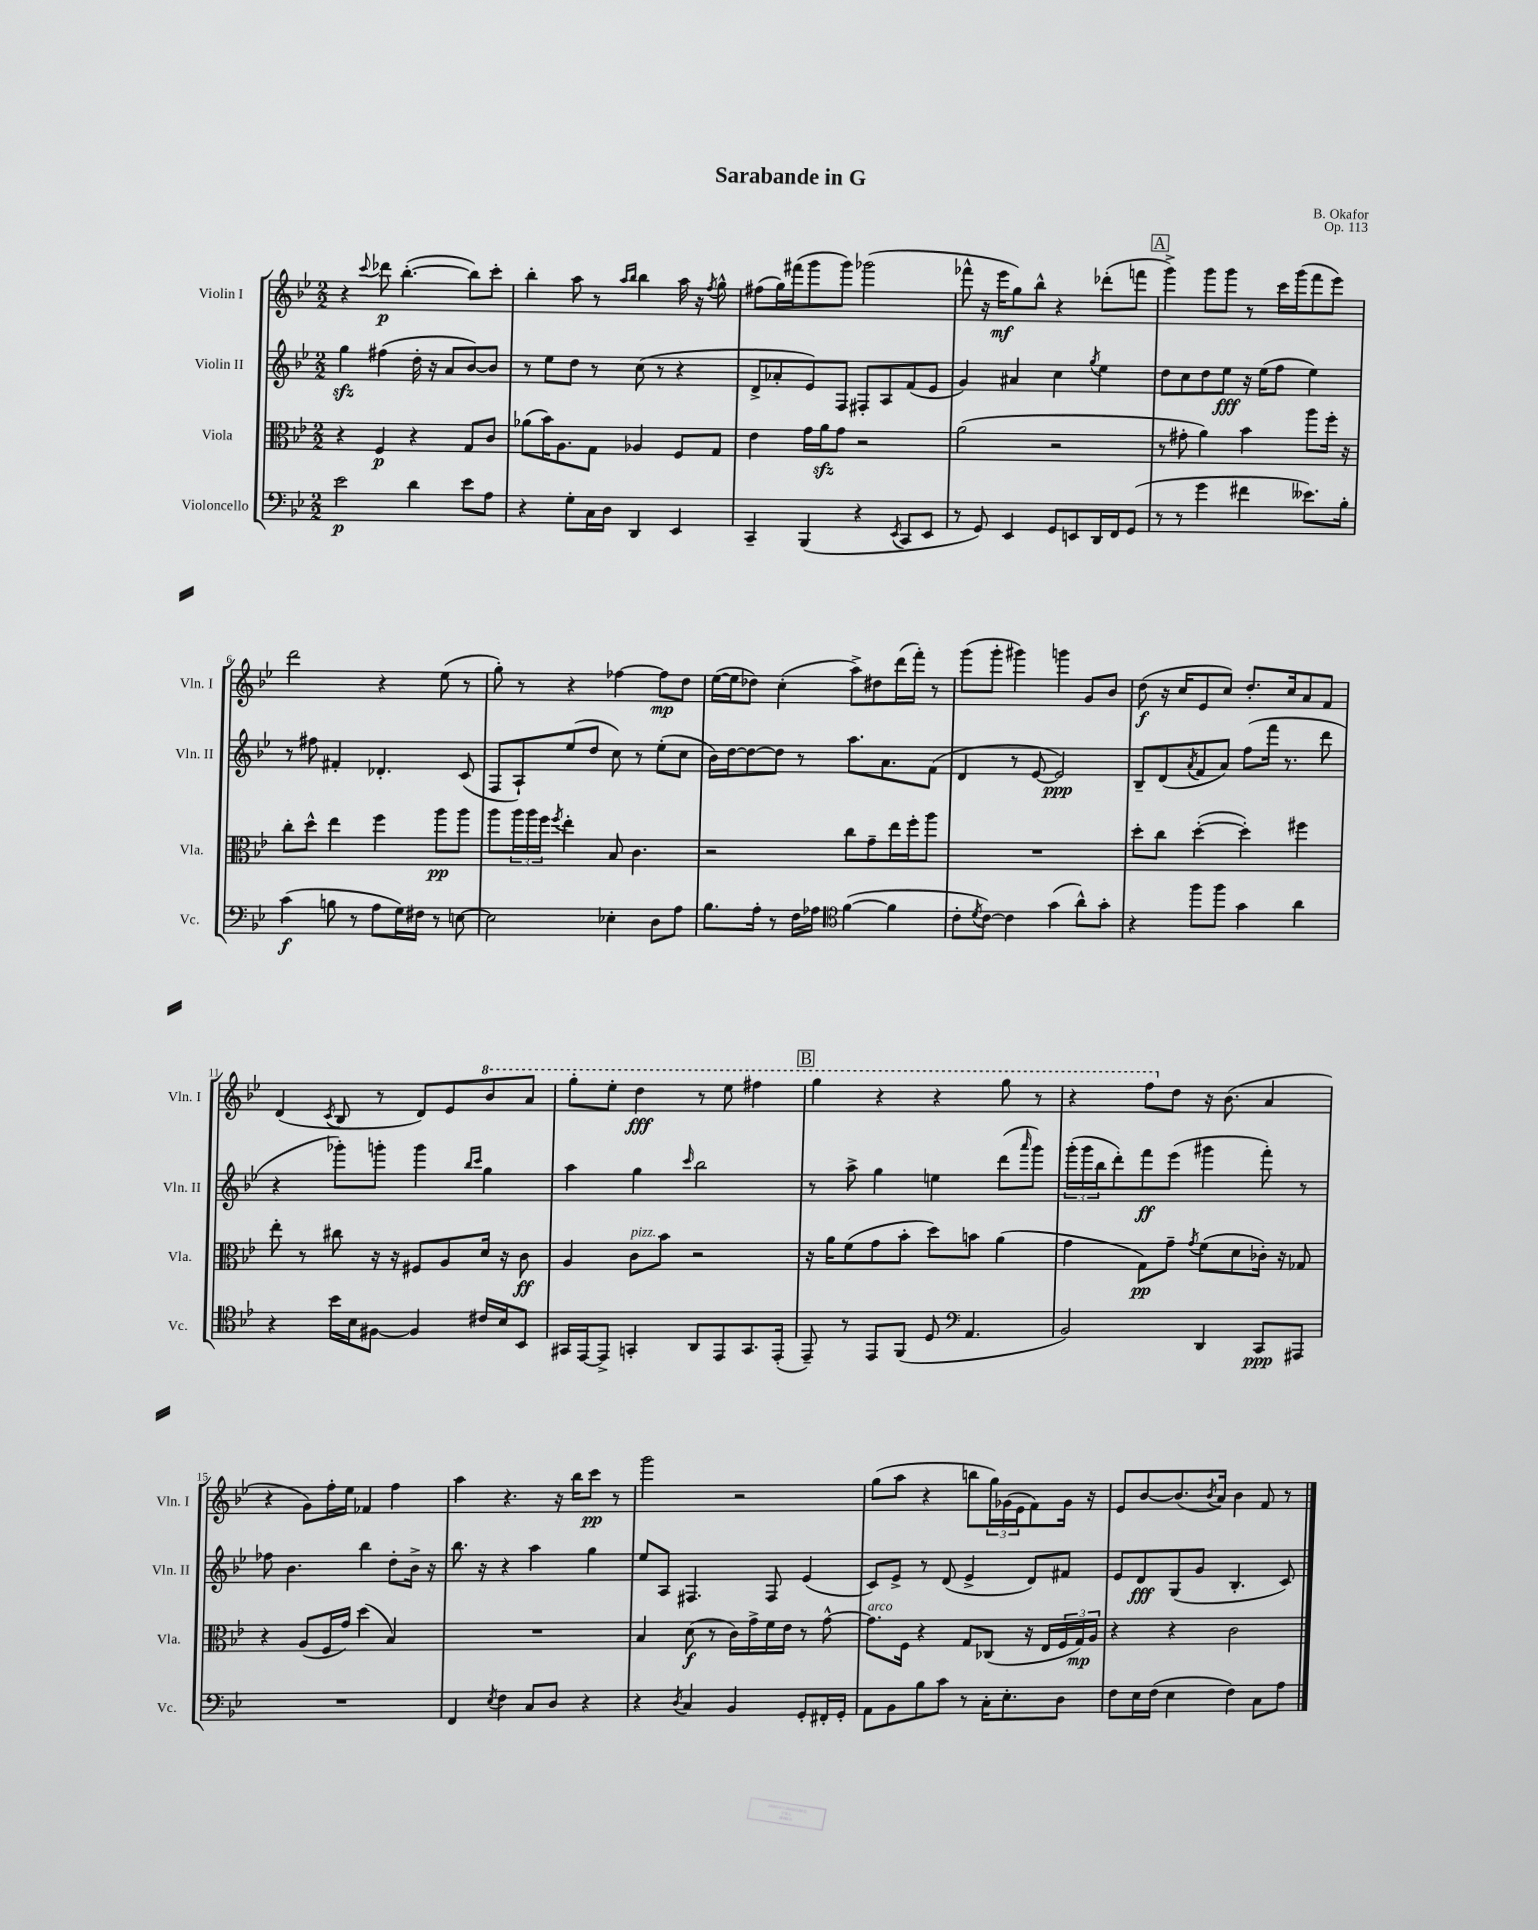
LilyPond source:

\header { title = "Sarabande in G" composer = "B. Okafor" opus = "Op. 113" }
<<
\new StaffGroup <<
\new Staff = "s0" \with { instrumentName = "Violin I" shortInstrumentName = "Vln. I" } {
    \clef treble \key bes \major \numericTimeSignature \time 2/2
    r4 \appoggiatura { c'''8 } des'''8\p bes''4.~-.( bes''8) c'''8-. |
    bes''4-. a''8 r8 \grace { a''16 bes''16 } bes''4 a''16 r16 \acciaccatura { f''8 } g''8-^ |
    fis''8( g''16) fis'''16( g'''8 g'''8) ges'''2( |
    fes'''8-^ r16 ees'''16\mf g''8) bes''8-^ r4 des'''8-.( f'''8 |
    \mark \markup { \box "A" } g'''4->) g'''8 g'''8 r8 c'''16 g'''16( f'''8 ees'''8) |
    d'''2 r4 ees''8( r8 |
    g''8-.) r8 r4 fes''4~ fes''8\mp d''8 |
    ees''16~( ees''16 des''8) c''4-.( a''8->) dis''8 d'''16( f'''16-.) r8 |
    g'''8( g'''8-. gis'''4) g'''4 g'8 bes'8 |
    d''8\f( r16 c''16 ees'8 c''8) d''8.-. c''16 a'8 f'8 |
    d'4( \acciaccatura { c'8 } bes8 r8 d'8) ees'8 \ottava #1 bes''8 a''8 |
    g'''8-. ees'''8-. d'''4\fff r8 ees'''8 fis'''4 |
    \mark \markup { \box "B" } g'''4 r4 r4 g'''8 r8 |
    r4 f'''8 \ottava #0 d''8 r16 bes'8.( a'4 |
    r4 g'8) f''16-. ees''16 fes'4 f''4 |
    a''4 r4. r16 bes''16 c'''8\pp r8 |
    g'''2 r2 |
    g''8( a''8 r4 b''8 \tuplet 3/2 { g''16) ges'16( ees'16 } f'8) ges'16 r16 |
    ees'8 bes'8~ bes'8.( \acciaccatura { bes'8 } a'16) bes'4 f'8 r8 \bar "|." |
}
\new Staff = "s1" \with { instrumentName = "Violin II" shortInstrumentName = "Vln. II" } {
    \clef treble \key bes \major \numericTimeSignature \time 2/2
    g''4\sfz fis''4( d''16-. r16 a'8 bes'8~) bes'8 |
    r8 ees''8 d''8 r8 c''8( r8 r4 |
    d'8-> aes'8-. ees'8) f8 fis8-. a8 f'8( ees'8 |
    g'4) ais'4 c''4 \acciaccatura { g''8 } ees''4 |
    \mark \markup { \box "A" } d''8 c''8 d''8 ees''8\fff r16 ees''16( f''8 ees''4) |
    r8 fis''8 fis'4-. des'4.-. c'8( |
    f8 a8-!) ees''8( d''8 c''8) r8 ees''8-.( c''8 |
    bes'16) d''16~ d''8~ d''8 r8 a''8. a'8. f'8( |
    d'4 r8 ees'8~ ees'2\ppp) |
    bes8-- d'8( \acciaccatura { a'8 } f'8 a'8) f''8( f'''16 r8. d'''8 |
    r4 ges'''8-.) g'''8-. g'''4 \grace { bes''16 c'''16 } g''4 |
    a''4 g''4 \grace { c'''16 } bes''2 |
    \mark \markup { \box "B" } r8 a''8-> g''4 e''4 d'''8( \grace { a'''16 } g'''8) |
    \tuplet 3/2 { g'''16-.( g'''16 bes''16 } d'''8-.) f'''8\ff ees'''8( gis'''4 f'''8-.) r8 |
    fes''8 bes'4. bes''4 d''8-. bes'16-> r16 |
    bes''8. r16 r4 a''4 g''4 |
    ees''8 a8 fis4. fis8 ees'4( |
    c'8) ees'8-> r8 d'8( ees'4-> d'8) fis'8 |
    ees'8 d'8\fff g8( g'8 bes4.-. c'8) \bar "|." |
}
\new Staff = "s2" \with { instrumentName = "Viola" shortInstrumentName = "Vla." } {
    \clef alto \key bes \major \numericTimeSignature \time 2/2
    r4 f4\p r4 g8 c'8 |
    aes'8( bes'16) a8. g8 aes4 f8 g8 |
    ees'4 g'16 a'16\sfz g'8 r2 |
    a'2( r2 |
    \mark \markup { \box "A" } r8 gis'8-. a'4) bes'4 a''8 f''16-. r16 |
    c''8-. d''8-^ ees''4 f''4 a''8\pp a''8 |
    a''8 \tuplet 3/2 { a''16 a''16 f''16 } \acciaccatura { f''8 } ees''4-. bes8 c'4. |
    r2 c''8 g'8-- ees''16 f''16-. a''8 |
    R1 |
    d''8-. c''8 d''4~-.( d''4-.) fis''4 |
    ees''8-. r8 cis''8 r16 r16 fis8 a8 d'16 r16 c'8\ff |
    a4 c'8^\markup { \italic "pizz." } bes'8 r2 |
    \mark \markup { \box "B" } r16 a'16 f'8( g'8 bes'8-. d''8) b'8 a'4( |
    g'4 g8\pp) g'8-- \acciaccatura { g'8 } f'8( d'8 ces'16-.) r16 ges8 |
    r4 a8( f16 g'16) d''4( bes4) |
    R1 |
    bes4 d'8\f( r8 c'16) g'16-> f'16 ees'16 r8 g'8~-^ |
    g'8.^\markup { \italic "arco" } f16 r4 g8 ces8( r16 ees16 \tuplet 3/2 { f16 g16\mp) a16 } |
    r4 r4 c'2 \bar "|." |
}
\new Staff = "s3" \with { instrumentName = "Violoncello" shortInstrumentName = "Vc." } {
    \clef bass \key bes \major \numericTimeSignature \time 2/2
    ees'2\p d'4 ees'8 a8 |
    r4 g8-. c16 d16 d,4 ees,4 |
    c,4-- bes,,4( r4 \acciaccatura { ees,8 } c,8 ees,8 |
    r8 g,8) ees,4 g,8 e,8 d,16 f,16 g,8( |
    \mark \markup { \box "A" } r8 r8 g'4 fis'4 eeses'8.) bes16-. |
    c'4\f( b8 r8 a8 g16) fis16 r8 e8~ |
    e2 ees4-. d8 a8 |
    bes8. a16-. r8 f16 aes16 \clef tenor f'4~( f'4 |
    c'8-. \acciaccatura { d'8 } c'8~) c'4 g'4( a'8-^) g'8-. |
    r4 f''8 f''8 g'4 a'4 |
    r4 bes'16 bes16 fis8~ fis4 cis'16 bes16 bes,8 |
    gis,16 ees,16~ ees,8-> g,4-. a,8 ees,8 g,8. ees,16-.( |
    \mark \markup { \box "B" } ees,8--) r8 ees,8 f,8( d8 \clef bass a,4. |
    bes,2) d,4 c,8\ppp ais,,8 |
    R1 |
    f,4 \acciaccatura { ees8 } f4 c8 d8 r4 |
    r4 \acciaccatura { d8 } c4 bes,4 g,8-. fis,16-. g,16-. |
    a,8 bes,8 bes8 c'8 r8 c16-. ees8.-. d8 |
    f8 ees16 f16( ees4 f4) c8 a8 \bar "|." |
}
>>
>>
